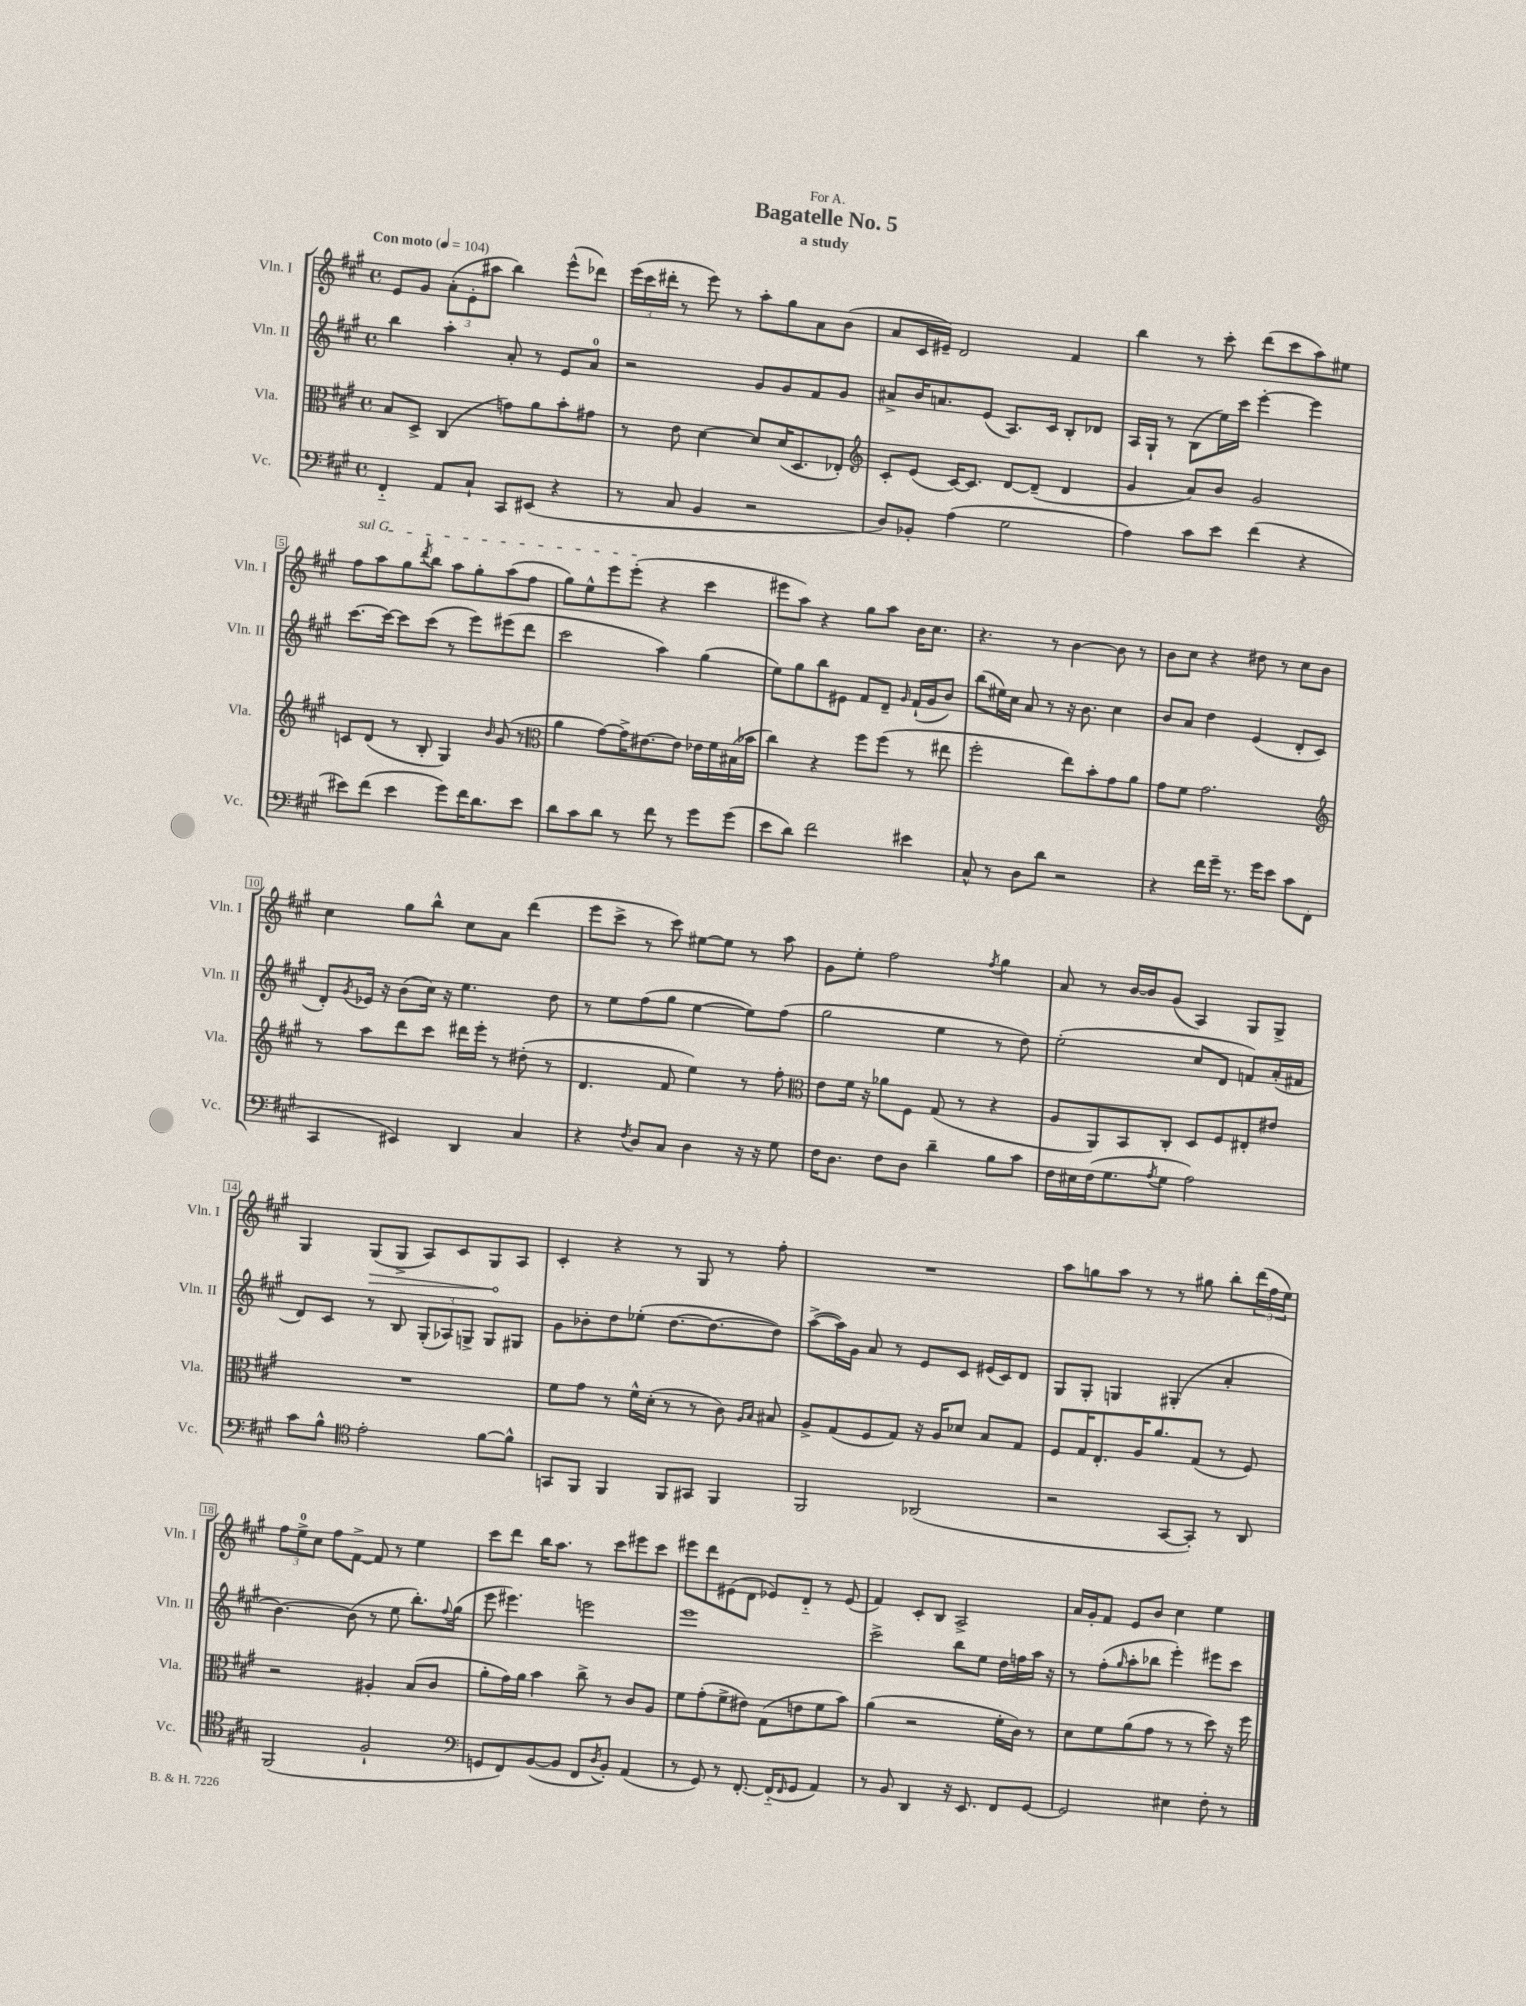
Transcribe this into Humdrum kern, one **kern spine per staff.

**kern	**kern	**kern	**kern
*staff4	*staff3	*staff2	*staff1
*clefF4	*clefC3	*clefG2	*clefG2
*k[f#c#g#]	*k[f#c#g#]	*k[f#c#g#]	*k[f#c#g#]
*M4/4	*M4/4	*M4/4	*M4/4
*met(c)	*met(c)	*met(c)	*met(c)
*MM104	*MM104	*MM104	*MM104
4FF#'~/	8B/L	4bb\	8e/L
.	8D^/J	.	8g#/J
8AA/L	(4C#/	4aa'\	(12a'\L
.	.	.	12e'\
8C#`/J	.	.	.
.	.	.	12aa#\J
8CC#/L	8g\L)	8a'/	4bb\)
(8EE#/J	8a\	8r	.
4r	8b'\	8e/L	(8eee^^\L
.	8g#\J	8a/J	8ddd-\J)
=	=	=	=
8r	8r	2r	(24eee\LL
.	.	.	24ccc#\
.	.	.	24ddd#'\JJ
8C#/	8e\	.	8r
4BB/	[4d\	.	8eee\)
.	.	.	8r
2r	8d/]L	8g#/L	8aa'\L
.	(16d/K	8g#/	8gg#\
.	8.D/	.	.
.	.	8f#/	8a\
.	8E-'/J)	8g#/J	(8b\J
=	=	=	=
*	*clefG2	*	*
8D/L)	8c#'/L	8a#^/L	8a/L
8BB-'/J	(8e/J	16b/K	16c#/L
.	.	8.a/	16e#~/JJ)
(4A\	[16c#/LK)	.	2d/
.	8.c#/]J	.	.
.	.	(8e/J	.
2G#\	[8d/L	8.A/L)	.
.	(8d~/]J	.	.
.	.	16c#/Jk	.
.	4d/	8B'/L	4f#/
.	.	8d-/J	.
=	=	=	=
4A\)	4g#/	16A/LL	4bb\
.	.	16G#`/JJ	.
.	.	8r	.
8c#\L	8a/L)	(8B\L	8r
8e\J	8b/J	16ee\L)	8ccc#'\
.	.	16ccc#\JJ	.
(4f#\	2g#/	[4eee'\	(8ddd\L
.	.	.	8ccc#\
4r	.	4eee\]	8aa\)
.	.	.	8ee#\J
=	=	=	=
8e#\L)	8c/L	[8.ccc#\L	8ff#\L
(8f#\J	(8d/J	.	8aa\
.	.	16ccc#\_Jk	.
4e#\	8r	8ccc#\]L	8gg#\
.	.	.	8qddd/
.	8B'/	(8ccc#\J	8bb\J
8g#\L)	4G#/)	8r	8aa\L
16f#\K	.	8eee\L)	8gg#'\
8.d\	.	.	.
.	16qqb/	.	.
.	(8g#/	(8eee#\	(8aa\
8e#\J	8r	8ddd\J	8ff#\J
=	=	=	=
*	*clefC3	*	*
8d\L	4a\	2ccc#\	8gg#\L)
8c#\	.	.	8ee^^\
8d\J	[8g#\L)	.	8eee\
8r	16g#^\]K	.	(8eee'\J
.	[8.e#\	.	.
8f#\	.	4aa\)	4r
8r	8e#\]J	.	.
8g#\L	16e-\LL	(4gg#\	4ccc#\
.	16f#\	.	.
(8g#\J	(16B#\	.	.
.	16b-\JJ	.	.
=	=	=	=
8e\L	4cc#\)	8ee\L)	8eee#\L
8d\J)	.	8gg#\	8aa\J)
2f#\	4r	8bb\	4r
.	.	8e#\J	.
.	8ff#\L	8f#/L	8gg#\L
.	(8ff#\J	8d~/J	8aa\J
.	.	16qqg#/	.
4e#\	8r	(16f#`/LL	16b\LK
.	.	16g#/J	8.cc#\J
.	8ee#\	8b/J)	.
=	=	=	=
8C#^^/	2ff#'\	(8bb\L	4.r
8r	.	16ee#\L)	.
.	.	16cc#\JJ	.
8D\L	.	8a/	.
8d\J	.	8r	8r
2r	8ee\L)	16r	[4b\
.	.	8.b\	.
.	8b'\	.	.
.	8g#\	4cc#\	8b\]
.	8a\J	.	8r
=	=	=	=
4r	8g#\L	8b/L	8b\L
.	8f#\J	8a/J	8cc#\J
16f#\LL	2.g#\	4dd\	4r
16g#~\JJ	.	.	.
8.r	.	.	.
.	.	(4e/	8dd#\
16g#\LK	.	.	.
8e\J	.	.	8r
8c#\L	.	8d'/L	8cc#\L
(8FF#\J	.	8c#/J	8b\J
=	=	=	=
*	*clefG2	*	*
4CC#/	8r	8d'/L)	4cc#\
.	.	8qg#/	.
.	8aa\L	16e-/Jk	.
.	.	16r	.
4EE#/)	8ddd\	(8b\L	8gg#\L
.	8ccc#\J	16cc#\Jk)	8bb^^\J
.	.	16r	.
4DD/	16ddd#\LL	4.ee\	8cc#\L
.	16eee'\JJ	.	.
.	8r	.	8a\J
4C#/	(8dd#'\	.	(4ddd\
.	8r	8dd\	.
=	=	=	=
4r	4.d/	8r	8eee\L
.	.	8ee\L	8ccc#^\J
8qF#/	.	.	.
8D/L	.	(8ff#\	8r
8C#/J	8f#/	8gg#\J	8ccc#\)
4D\	4ee\)	[4ee\	[8ee#\L
.	.	.	8ee#\]J
16r	8r	8ee\]L)	8r
16r	.	.	.
8G#\	8ff#'\	(8ff#\J	8aa\
=	=	=	=
*	*clefC3	*	*
16F#\LK	8e\L	2gg#\	8g#\L
8.D\J	.	.	.
.	16f#\Jk	.	8ee'\J
.	16r	.	.
8F#\L	8a-\L	.	2ff#\
8D\J	8F#\J	.	.
4d~\	(8G#/	4ee\	.
.	8r	.	.
.	.	.	8qff#/
8B\L	4r	8r	4gg#\
8c#\J	.	8dd\)	.
=	=	=	=
16F#\LL	8A/L	(2ee'\	8a/
16E#\	.	.	.
(16F#\J	8AA/)	.	8r
8.G#\	.	.	.
.	8BB/	.	[16b/LL
.	.	.	16b/]J
8qA/	.	.	.
8G#\J	8C#'/J	.	(8g#/J
2A\)	8D/L	8cc#/L	4A/)
.	8F#/	8d/J	.
.	8E#'/	8f/L)	8G#/L
.	8e#/J	(16a'/L	8G#^/J
.	.	16f#/JJ	.
=	=	=	=
8c#\L	1r	8d/L)	4G#/
8B^^\J	.	8c#/J	.
*clefC4	*	*	*
2e'\	.	8r	(8G#/L
.	.	8B/	8G#^/J
.	.	(12G#'/L	8A/L)
.	.	12A-/)	.
.	.	.	8c#/
.	.	12G^/J	.
[8f#\L	.	8G/L	8G#/
8f#^^\]J	.	8G#/J	8A/J
=	=	=	=
8GG/L	8f#\L	8g#\L	4c#'/
8FF#/J	8g#\J	8b-'\	.
4FF#/	8r	8dd\	4r
.	16f#^^\LL	(8ee-'\J	.
.	(16d'\JJ	.	.
8FF#/L	8r	[8.dd\L	8r
8GG#/J	8r	.	8G#/
.	.	8.dd\_	.
4FF#/	8c#\)	.	8r
.	16qqA/LL	.	.
.	16qqB/JJ	.	.
.	8B#/	8dd\]J)	8ff#'\
=	=	=	=
2FF#/	8A^/L	([8aa^\L	1r
.	(8G#/	16aa\]L)	.
.	.	16g#\JJ	.
.	8F#/	8a/	.
.	8G#/J)	8r	.
(2AA-/	16r	8e/L	.
.	16A/LK	.	.
.	8d-/J	8c#/J	.
.	8B/L	(16e#/LL	.
.	.	16c#/J)	.
.	8G#/J	8d/J	.
=	=	=	=
2r	8F#/L	8G#/L	8aa\L
.	16G#/K	8G#'/J	8gg\
.	8.E'/	.	.
.	.	4G/	8aa\J
.	16A/K	.	8r
.	8.a/	.	.
[8GG#/L	.	(4G#'/	8r
8GG#'/]J)	(8G#/J	.	8gg#\
8r	8r	4a'/	8bb'\L
8AA/	8F#/)	.	(24ddd\L
.	.	.	24ff#\
.	.	.	24ee\JJ)
=	=	=	=
(2FF#/	2r	[4.b\)	12ff#\L
.	.	.	12ee^\
.	.	.	12cc#\J
.	.	.	8ff#\L
.	.	(8b\]	[8f#^\J
2F#`/	4A#'/	8r	8f#/]
.	.	8ee\	8r
.	(8B/L	8.bb'\L)	4ee\
.	8c#/J	.	.
.	.	8qqff#/	.
.	.	(16gg#\Jk	.
=	=	=	=
*clefF4	*	*	*
8GG/L	8a'\L	8eee\	8ccc#\L
8FF#/)	16g#\L)	4.eee#\)	8ddd\J
.	16a\JJ	.	.
([8BB/	4b\	.	16bb\LK
.	.	.	8.aa\J
8BB/]J	.	.	.
8FF#/L	8cc#^\	2eee\	8r
8qD/	.	.	.
8BB'/J)	8r	.	8ccc#\L
(4AA/	8c#/L	.	8eee#\
.	8A/J	.	8ccc#\J
=	=	=	=
8r	8f#\L	1eee	8eee#\L
8GG#/)	(8g#'\	.	8ddd\
8r	8f#^\	.	(8e#\
[8.FF#'/	8e#\J)	.	8d\J
.	(8G#\L	.	8e-/L)
(16FF#'~/]LK	.	.	.
16qqFF#/	.	.	.
8GG#/J	8e\	.	8d'~/J
4AA/)	8f#\	.	8r
.	8b\J)	.	(8e-/
=	=	=	=
8r	(4a\	2ccc#^\	4f#/)
8BB/	.	.	.
4DD/	2r	.	8c#'/L
.	.	.	8B/J
16r	.	8bb\L	2A^/
8.EE/	.	.	.
.	.	8ee\J	.
8FF#/L	16f#'\LL	16dd\LL	.
.	16c#\JJ)	16ff\	.
[8GG#/J	8r	16aa\JJ	.
.	.	16r	.
=	=	=	=
2GG#/]	8d\L	8r	16a/LL
.	.	.	16g#'/J
.	8f#\	(8ff#'\L	8f#/J
.	.	16qqgg#/	.
.	(8a\	8aa'\	8e/L
.	8g#\J	8bb-\J	8b/J
4E#\	8r	4eee'\)	4cc#\
.	8r	.	.
8F#'\	8dd\)	8eee#\L	4ee\
8r	16r	8ccc#\J	.
.	16ff#\	.	.
==	==	==	==
*-	*-	*-	*-
